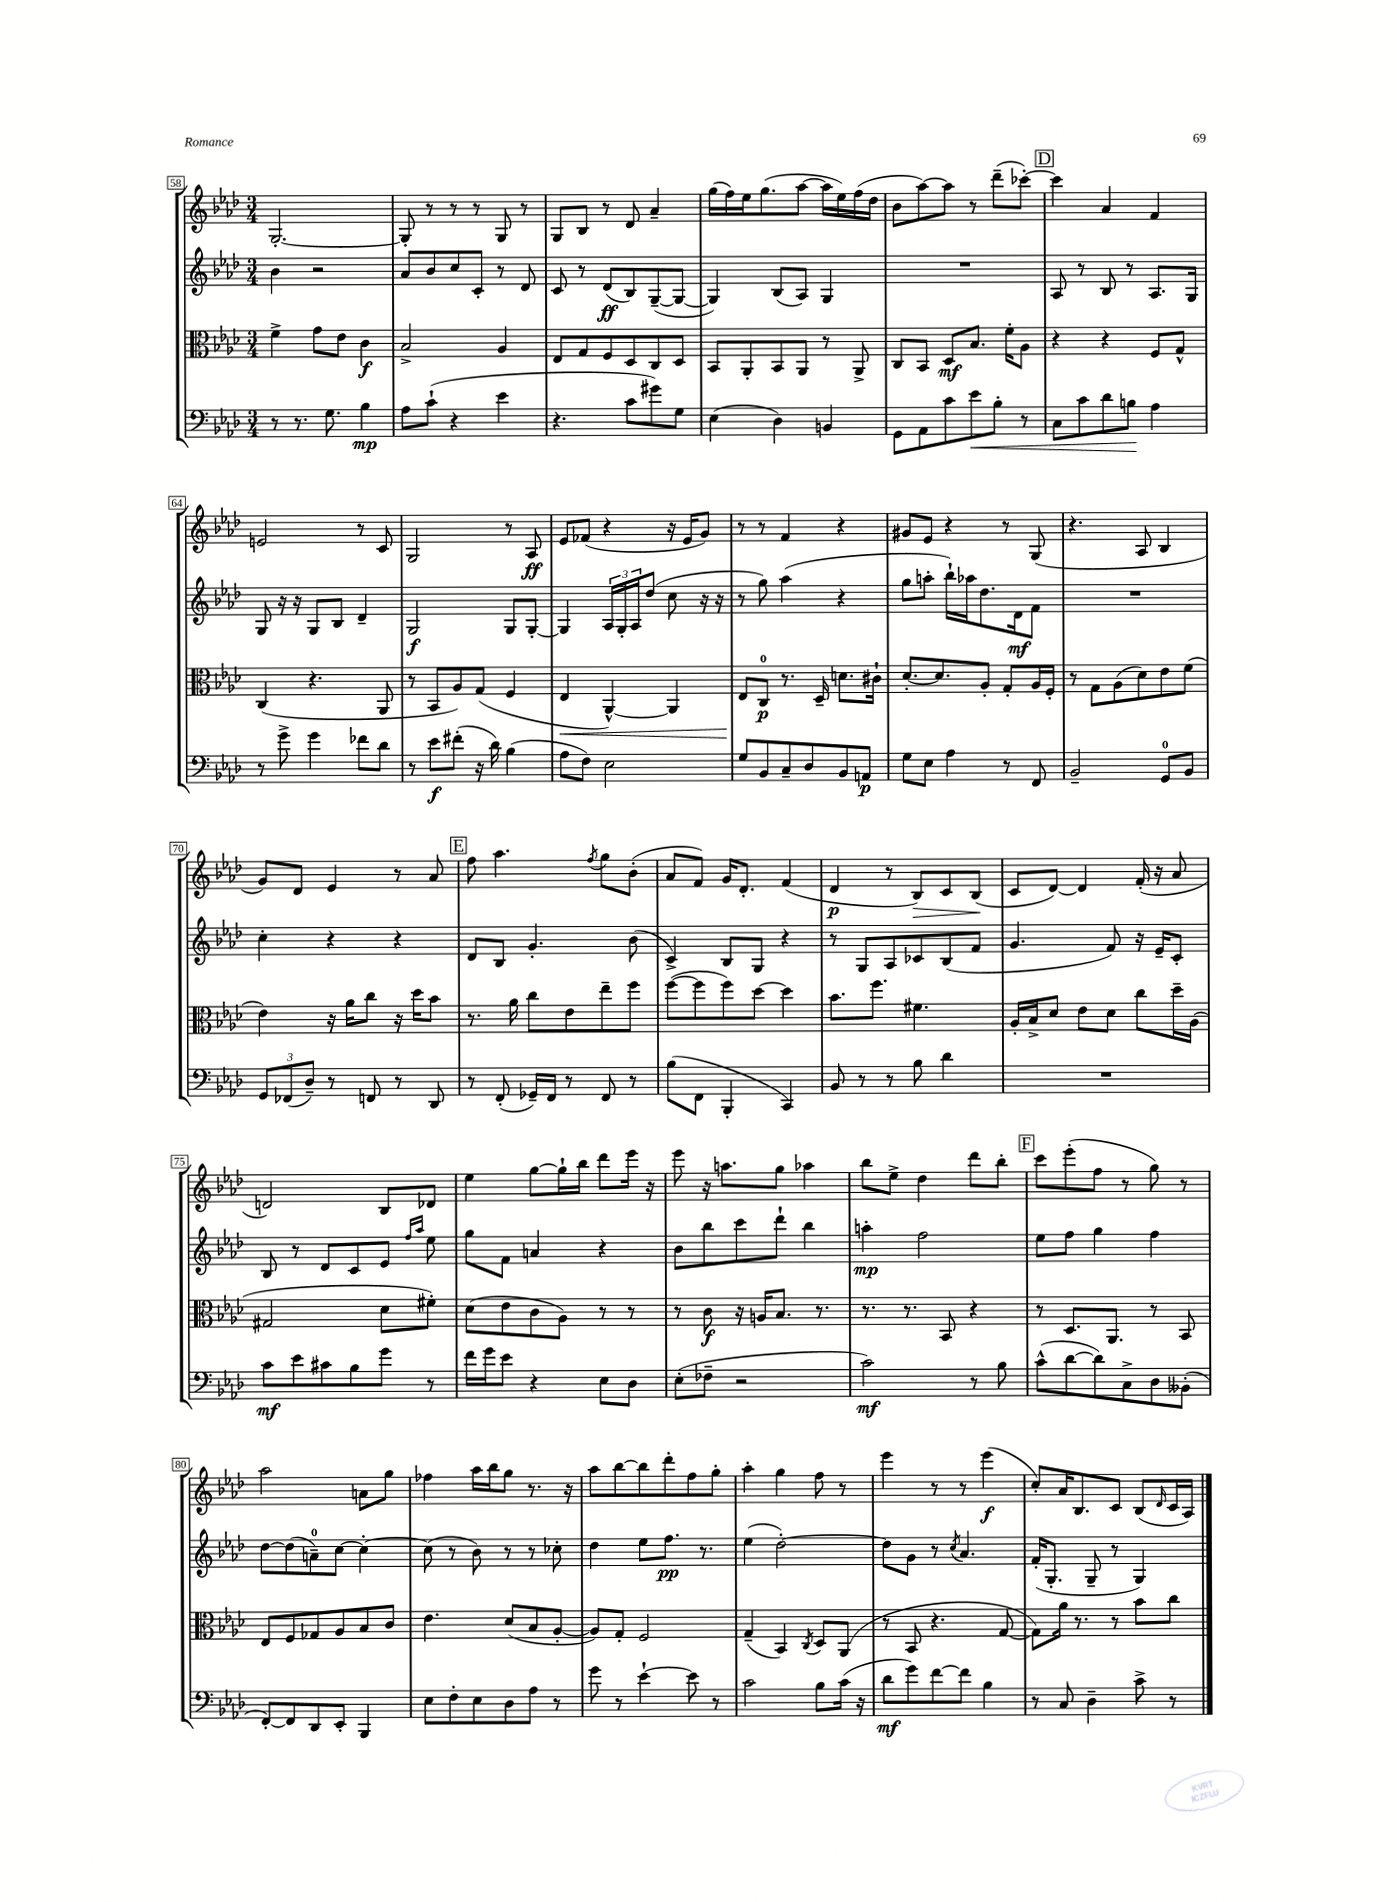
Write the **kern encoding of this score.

**kern	**dynam	**kern	**dynam	**kern	**dynam	**kern	**dynam
*part4	*part4	*part3	*part3	*part2	*part2	*part1	*part1
*staff4	*staff4	*staff3	*staff3	*staff2	*staff2	*staff1	*staff1
*clefF4	*	*clefC3	*	*clefG2	*	*clefG2	*
*k[b-e-a-d-]	*	*k[b-e-a-d-]	*	*k[b-e-a-d-]	*	*k[b-e-a-d-]	*
*M3/4	*	*M3/4	*	*M3/4	*	*M3/4	*
=58	=58	=58	=58	=58	=58	=58	=58
8r	.	4f^\	.	4b-\	.	[2.G'/	.
8.r	.	.	.	.	.	.	.
.	.	8g\L	.	2r	.	.	.
8.G\	.	.	.	.	.	.	.
.	.	8e-\J	.	.	.	.	.
4B-\	mp	4c\	f	.	.	.	.
=59	=59	=59	=59	=59	=59	=59	=59
8A-\L	.	2B-^/	.	8a-/L	.	8G'/]	.
(8c`\J	.	.	.	8b-/	.	8r	.
4r	.	.	.	8cc/	.	8r	.
.	.	.	.	8c'/J	.	8r	.
4e-\	.	4A-/	.	8r	.	8G/	.
.	.	.	.	8d-/	.	8r	.
=60	=60	=60	=60	=60	=60	=60	=60
4.r	.	8E-/L	.	8c/	.	8G/L	.
.	.	8G/	.	8r	.	8B-/J	.
.	.	8F/	.	(8d-/L	ff	8r	.
8c\L	.	8D-/	.	8B-/)	.	8d-/	.
8g#X\)	.	8C/	.	([8G~/	.	4a-~/	.
8G\J	.	8D-/J	.	8G/J_	.	.	.
=61	=61	=61	=61	=61	=61	=61	=61
(4E-\	.	8BB-/L	.	4G/])	.	(16gg\LL	.
.	.	.	.	.	.	16ff\)	.
.	.	8AA-'/	.	.	.	16ee-\J	.
.	.	.	.	.	.	(8.gg\	.
4D-\)	.	8BB-/	.	(8B-/L	.	.	.
.	.	8AA-/J	.	8A-/J)	.	[8aa-\J	.
4BBn/	.	8r	.	4G/	.	16aa-\LL]	.
.	.	.	.	.	.	16ee-\)	.
.	.	8AA-^/	.	.	.	(16ff\	.
.	.	.	.	.	.	16dd-\JJ	.
=62	=62	=62	=62	=62	=62	=62	=62
8GG\L	.	8C/L	.	2.r	.	8b-\L	.
8AA-\	.	8BB-/J	.	.	.	[8aa-\)	.
8c\	.	8D-/L	mf	.	.	8aa-\J]	.
!	!LO:HP:b	!	!	!	!	!	!
8e-\	<	8.B-/J	.	.	.	8r	.
8B-'\J	.	.	.	.	.	(8ddd-~\L	.
.	.	16f'\KL	.	.	.	.	.
8r	.	8A-\J	.	.	.	[8ccc-X'\J)	.
!!LO:REH:place=s1:t=D
=63	=63	=63	=63	=63	=63	=63	=63
8C\L	.	4r	.	8A-/	.	4ccc-\]	.
8c\	.	.	.	8r	.	.	.
8d-\	.	4r	.	8B-/	.	4a-/	.
8Bn\J	.	.	.	8r	.	.	.
4A-\	[	8F/L	.	8.A-/L	.	4f/	.
.	.	8G^^/J	.	.	.	.	.
.	.	.	.	16G/Jk	.	.	.
!!LO:LB:g=z
=64	=64	=64	=64	=64	=64	=64	=64
8r	.	(4C/	.	8G/	.	2en/	.
8g^\	.	.	.	16r	.	.	.
.	.	.	.	16r	.	.	.
4g\	.	4.r	.	8G/L	.	.	.
.	.	.	.	8B-/J	.	.	.
8f-X\L	.	.	.	4d-~/	.	8r	.
8d-\J	.	8AA-/	.	.	.	8c/	.
=65	=65	=65	=65	=65	=65	=65	=65
8r	.	8r	.	2G/	f	2G/	.
8e-\L	f	8BB-/L	.	.	.	.	.
(8f#X'\J	.	8A-/)	.	.	.	.	.
16r	.	(8G/J	.	.	.	.	.
16d-\)	.	.	.	.	.	.	.
(4B-\	.	4F/	.	8G/L	.	8r	.
.	.	.	.	[8G'/J	.	8A-/	ff
=66	=66	=66	=66	=66	=66	=66	=66
!	!	!	!LO:HP:b	!	!	!	!
8A-\L	.	4E-/	<	4G/]	.	8e-/L	.
8F\J)	.	.	.	.	.	(8f-X/J	.
2E-\	.	[4AA-^^/)	.	24A-/LL	.	4r	.
.	.	.	.	24G'/	.	.	.
.	.	.	.	24A-/J	.	.	.
.	.	.	.	(8dd-/J	.	.	.
.	.	4AA-/]	.	8cc\	.	16r	.
.	.	.	.	.	.	16e-/KL	.
.	.	.	.	16r	.	8g/J)	.
.	.	.	.	16r	.	.	.
=67	=67	=67	=67	=67	=67	=67	=67
8G/L	.	8E-/L	.	8r	.	8r	.
8BB-/	.	8C/J	[ p	8gg\)	.	8r	.
8C~/	.	8.r	.	(4aa-\	.	4f/	.
8D-/	.	.	.	.	.	.	.
.	.	16D-~/	.	.	.	.	.
8BB-/	.	8.dn\L	.	4r	.	4r	.
8AAn/J	p	.	.	.	.	.	.
.	.	16c#X`\Jk	.	.	.	.	.
=68	=68	=68	=68	=68	=68	=68	=68
8G\L	.	[8.d-'/L	.	8gg\L	.	8g#X/L	.
8E-\J	.	.	.	8aan'\J	.	8e-/J	.
.	.	8.d-/]	.	.	.	.	.
4A-\	.	.	.	16bb-`\LL)	.	4r	.
.	.	.	.	16aa-X\J	.	.	.
.	.	8A-'/J	.	8.dd-\	.	.	.
8r	.	8G'/L	.	.	.	8r	.
.	.	.	.	16d-\k	mf	.	.
8FF/	.	16A-/L	.	8f\J	.	(8G/	.
.	.	16F'/JJ	.	.	.	.	.
=69	=69	=69	=69	=69	=69	=69	=69
2BB-~/	.	8r	.	2.r	.	4.r	.
.	.	8G\L	.	.	.	.	.
.	.	(8A-\	.	.	.	.	.
.	.	8d-\)	.	.	.	8A-/	.
8GG/L	.	8e-\	.	.	.	4B-/	.
8BB-/J	.	(8f\J	.	.	.	.	.
!!LO:LB:g=z
=70	=70	=70	=70	=70	=70	=70	=70
12GG/L	.	4e-\)	.	4cc'\	.	8g/L)	.
(12FF-X/	.	.	.	.	.	.	.
.	.	.	.	.	.	8d-/J	.
12D-~/J)	.	.	.	.	.	.	.
8r	.	16r	.	4r	.	4e-/	.
.	.	16a-\KL	.	.	.	.	.
8FFn/	.	8cc\J	.	.	.	.	.
8r	.	16r	.	4r	.	8r	.
.	.	16dd-\KL	.	.	.	.	.
8DD-/	.	8b-\J	.	.	.	8a-/	.
!!LO:REH:place=s1:t=E
=71	=71	=71	=71	=71	=71	=71	=71
8r	.	8.r	.	8d-/L	.	8ff\	.
(8FF'/	.	.	.	8B-/J	.	4.aa-\	.
.	.	16a-\	.	.	.	.	.
16GG-X~/LL)	.	8cc\L	.	4.g'/	.	.	.
16FF/JJ	.	.	.	.	.	.	.
8r	.	8e-\	.	.	.	.	.
.	.	.	.	.	.	8qff/	.
8FF/	.	8ee-~\	.	.	.	8gg\L	.
8r	.	8ff\J	.	(8b-\	.	(8b-'\J	.
=72	=72	=72	=72	=72	=72	=72	=72
(8B-\L	.	([8ff\L	.	4c^/)	.	8a-/L	.
8FF\J	.	8ff\]	.	.	.	8f/J)	.
4BBB-'/	.	8ff\)	.	8B-/L	.	16g/KL	.
.	.	.	.	.	.	8.d-'/J	.
.	.	[8dd-\J	.	8G/J	.	.	.
4CC/)	.	4dd-\]	.	4r	.	(4f/	.
=73	=73	=73	=73	=73	=73	=73	=73
8BB-/	.	8.b-\L	.	8r	.	4d-/	p
8r	.	.	.	8G/L	.	.	.
.	.	8.ff\J	.	.	.	.	.
8r	.	.	.	8A-/	.	8r	.
!	!	!	!	!	!	!	!LO:HP:b
8B-\	.	4.f#X\	.	8c-X/	.	8B-/L)	>
4d-\	.	.	.	(8B-/	.	8c/	.
.	.	.	.	8f/J	.	(8B-/J	.
.	.	.	.	.	.	.	]
=74	=74	=74	=74	=74	=74	=74	=74
2.r	.	16A-'/LL	.	4.g/	.	8c/L	.
.	.	16B-^/J	.	.	.	.	.
.	.	8d-/J	.	.	.	[8d-/J)	.
.	.	8e-\L	.	.	.	4d-/]	.
.	.	8d-\J	.	8f/)	.	.	.
.	.	8cc\L	.	16r	.	(16f'/	.
.	.	.	.	16e-~/KL	.	16r	.
.	.	16dd-~\L	.	8c'/J	.	8a-/	.
.	.	(16A-\JJ	.	.	.	.	.
!!LO:LB:g=z
=75	=75	=75	=75	=75	=75	=75	=75
8c\L	mf	2G#X/	.	8B-/	.	2dn/)	.
8e-\	.	.	.	8r	.	.	.
8c#X\	.	.	.	8d-/L	.	.	.
8B-\	.	.	.	8c/	.	.	.
8g\J	.	8d-\L	.	8e-/J	.	8B-/L	.
.	.	.	.	16qqff/LL	.	.	.
.	.	.	.	16qqaa-/JJ	.	.	.
8r	.	8f#X'\J)	.	8ee-\	.	8d-X/J	.
=76	=76	=76	=76	=76	=76	=76	=76
16f\LL	.	(8d-\L	.	8gg\L	.	4ee-\	.
16g\J	.	.	.	.	.	.	.
8e-\J	.	8e-\	.	8f\J	.	.	.
4r	.	8c\	.	4an/	.	[8gg\L	.
.	.	8A-\J)	.	.	.	16gg`\L]	.
.	.	.	.	.	.	16bb-\JJ	.
8E-\L	.	8r	.	4r	.	8ddd-\L	.
8D-\J	.	8r	.	.	.	16eee-\Jk	.
.	.	.	.	.	.	16r	.
=77	=77	=77	=77	=77	=77	=77	=77
(8E-'\L	.	8r	.	8b-\L	.	8eee-\	.
8F-X~\J	.	8c\	f	8bb-\	.	16r	.
.	.	.	.	.	.	8.aan\L	.
2r	.	16r	.	8ccc\	.	.	.
.	.	16An/KL	.	.	.	.	.
.	.	8.B-/J	.	8ddd-`\J	.	8gg\J	.
.	.	.	.	4bb-\	.	4aa-X\	.
.	.	8.r	.	.	.	.	.
=78	=78	=78	=78	=78	=78	=78	=78
2c\)	mf	8.r	.	4aan'\	mp	8bb-\L	.
.	.	.	.	.	.	8ee-^\J	.
.	.	8.r	.	.	.	.	.
.	.	.	.	2ff\	.	4dd-\	.
.	.	8BB-/	.	.	.	.	.
8r	.	4r	.	.	.	8ddd-\L	.
8B-\	.	.	.	.	.	8bb-'\J	.
!!LO:REH:place=s1:t=F
=79	=79	=79	=79	=79	=79	=79	=79
(8c^^\L	.	8r	.	8ee-\L	.	8ccc\L	.
[8d-\	.	8.D-/L	.	8ff\J	.	(8eee-'\	.
8d-\])	.	.	.	4gg\	.	8ff\J	.
.	.	8.AA-/J	.	.	.	.	.
8C^\	.	.	.	.	.	8r	.
8D-\	.	8r	.	4ff\	.	8gg\)	.
(8BB--X'\J	.	8BB-/	.	.	.	8r	.
!!LO:LB:g=z
=80	=80	=80	=80	=80	=80	=80	=80
[8FF'/L)	.	8E-/L	.	[8dd-\L	.	2aa-\	.
8FF/]	.	8F/	.	(8dd-\]	.	.	.
8DD-/	.	8G-X/	.	8an~\)	.	.	.
8EE-'/J	.	8A-/	.	[8cc\J	.	.	.
4BBB-/	.	8B-/	.	4cc'\_	.	8an\L	.
.	.	8c/J	.	.	.	8gg\J	.
=81	=81	=81	=81	=81	=81	=81	=81
8E-\L	.	4.e-\	.	(8cc\]	.	4ff-X\	.
8F'\	.	.	.	8r	.	.	.
8E-\	.	.	.	8b-\)	.	16aa-\LL	.
.	.	.	.	.	.	16bb-\J	.
8D-\	.	(8d-/L	.	8r	.	8gg\J	.
8A-\J	.	8B-/	.	8r	.	8.r	.
8r	.	[8A-'/J	.	8cc-X'\	.	.	.
.	.	.	.	.	.	16r	.
=82	=82	=82	=82	=82	=82	=82	=82
8g\	.	8A-/L])	.	4dd-\	.	8aa-\L	.
8r	.	8G'/J	.	.	.	[8bb-\	.
[4e-`\	.	2F/	.	8ee-\L	.	8bb-\]	.
.	.	.	.	8.ff\J	pp	8ddd-'\	.
8e-\]	.	.	.	.	.	8ff\	.
.	.	.	.	8.r	.	.	.
8r	.	.	.	.	.	8gg'\J	.
=83	=83	=83	=83	=83	=83	=83	=83
2c\	.	(4G~/	.	(4ee-\	.	4aa-'\	.
.	.	4BB-/)	.	[2dd-'\)	.	4gg\	.
.	.	8qC/	.	.	.	.	.
8B-\L	.	8D-/L	.	.	.	8ff\	.
(16c\Jk	.	(8AA-/J	.	.	.	8r	.
16r	.	.	.	.	.	.	.
=84	=84	=84	=84	=84	=84	=84	=84
8d-\L	mf	8r	.	8dd-\L]	.	4eee-\	.
8g\)	.	8BB-/	.	8g\J	.	.	.
[8f\	.	4.r	.	8r	.	8r	.
.	.	.	.	8qcc/	.	.	.
8f\J]	.	.	.	4.a-/	.	8r	.
4B-\	.	.	.	.	.	(4eee-\	f
.	.	[8G/	.	.	.	.	.
=85	=85	=85	=85	=85	=85	=85	=85
8r	.	8G\L])	.	(16f'/KL	.	8cc'/L)	.
.	.	.	.	8.G'/J	.	.	.
8C/	.	16a-\Jk	.	.	.	16a-/K	.
.	.	8.r	.	.	.	8.B-/	.
4D-~\	.	.	.	8G~/	.	.	.
.	.	8r	.	8r	.	8c/J	.
8c^\	.	8b-\L	.	4G/)	.	(8B-/L	.
.	.	.	.	.	.	16qqd-/	.
8r	.	8cc\J	.	.	.	16c/L	.
.	.	.	.	.	.	16A-/JJ)	.
==	==	==	==	==	==	==	==
*-	*-	*-	*-	*-	*-	*-	*-
